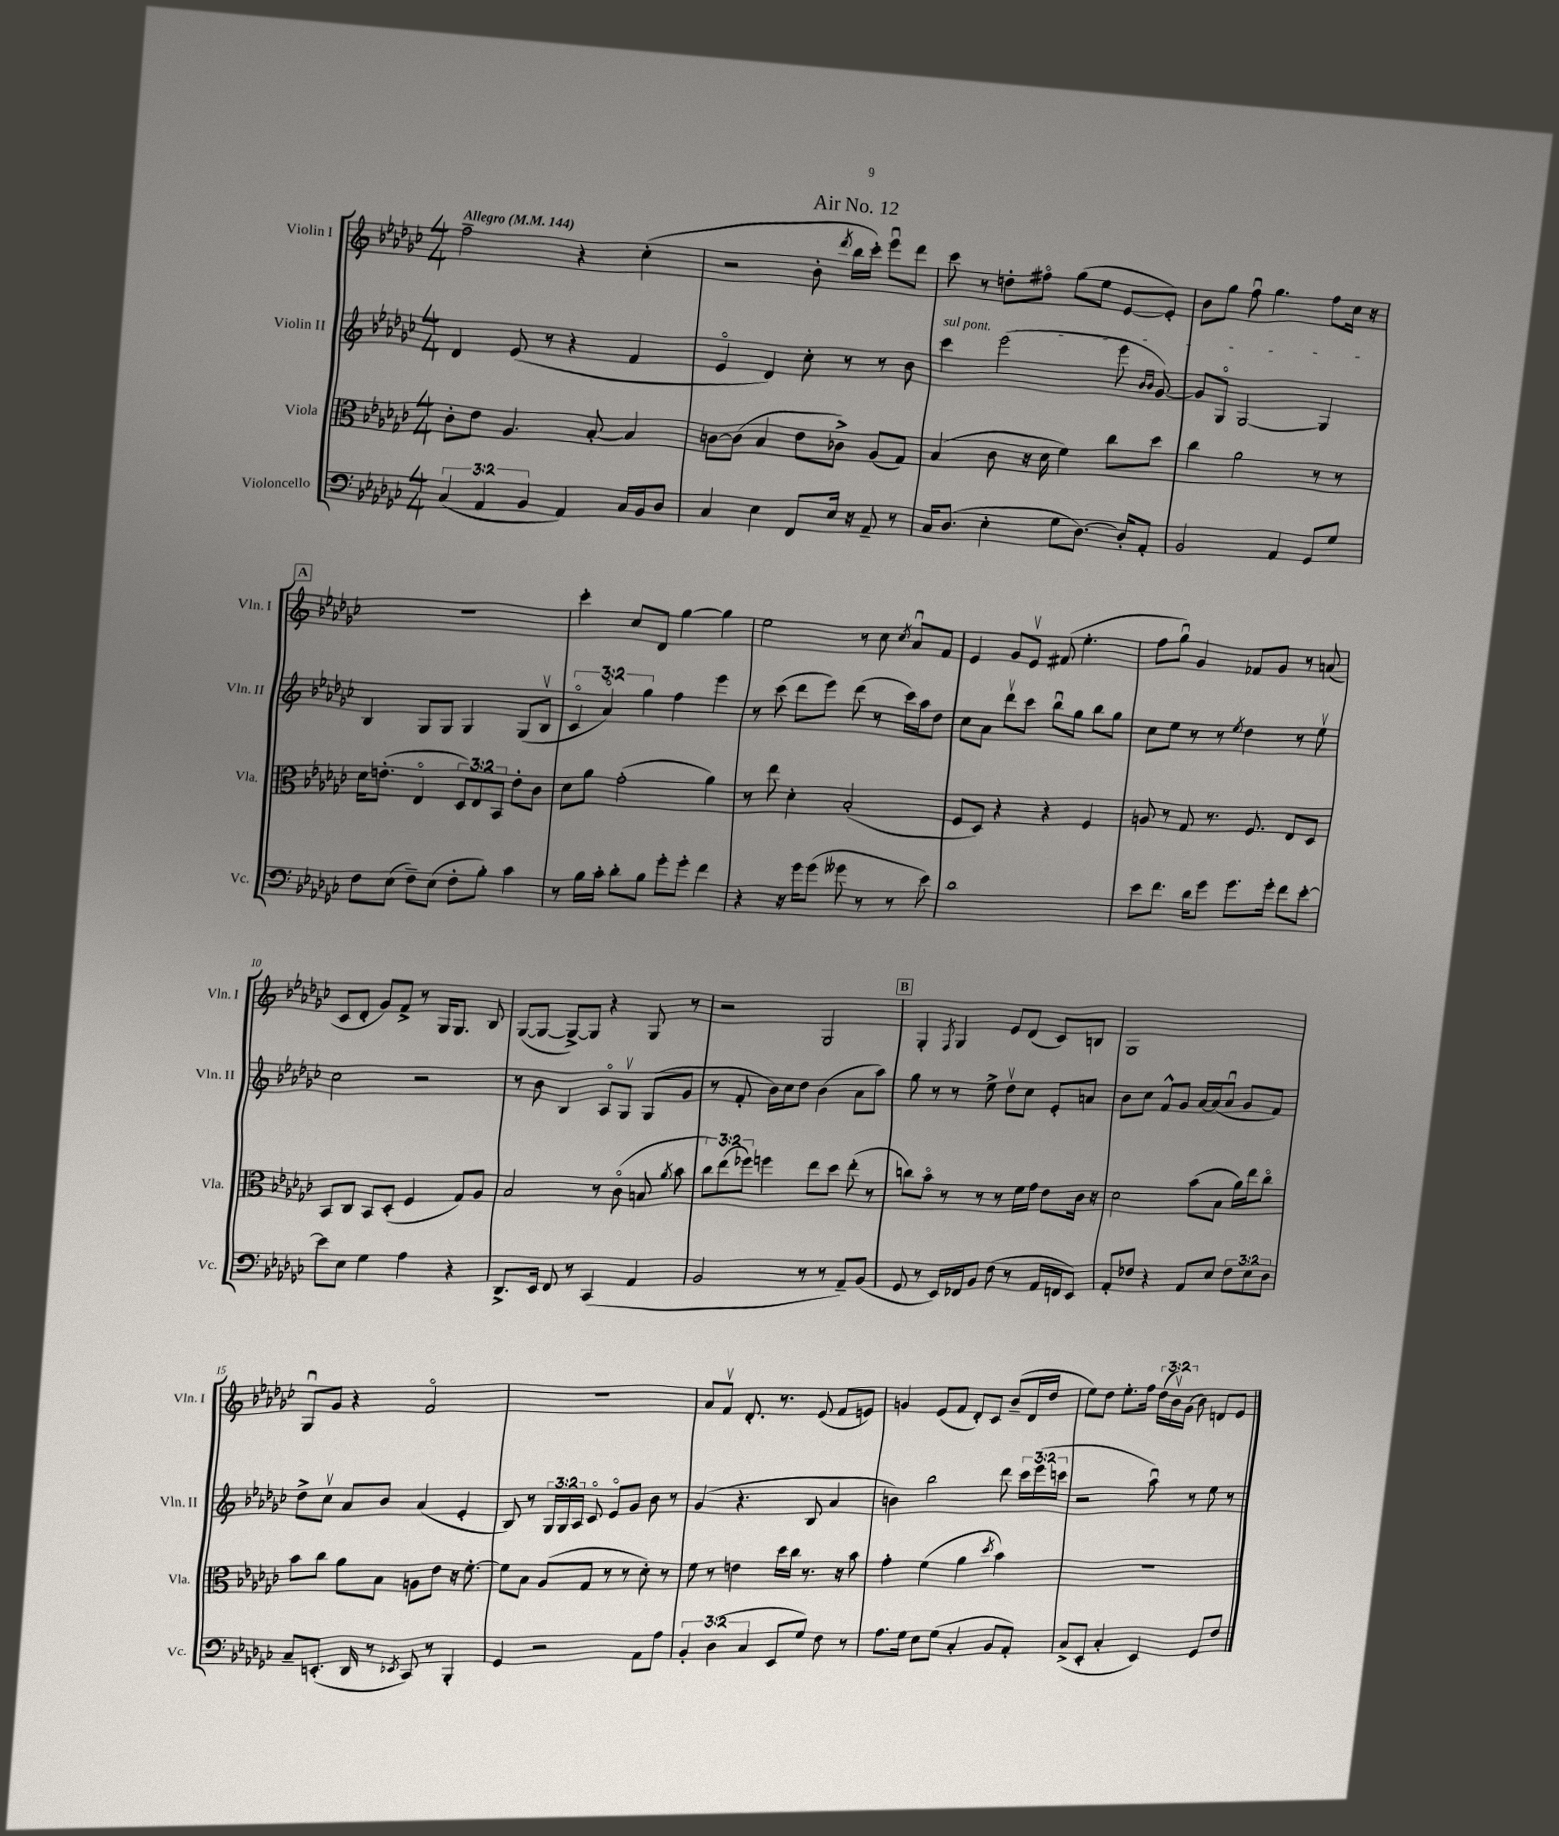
\header { title = "Air No. 12" }
<<
\new StaffGroup <<
\new Staff = "s0" \with { instrumentName = "Violin I" shortInstrumentName = "Vln. I" } {
    \clef treble \key ges \major \numericTimeSignature \time 4/4 \override Staff.TupletNumber.text = #tuplet-number::calc-fraction-text \tempo "Allegro" 4 = 144
    \autoBeamOff f''2-- r4 ces''4-.( |
    r2 bes'8-. \acciaccatura { des'''8 } bes''16[ ces'''16]-.) ees'''8[\downbow des'''8] |
    ces'''8 r8 d''8[-. fis''8]\flageolet ges''8[( ees''8] ees'8[~ ees'8]-.) |
    bes'8[ ges''8] f''8\downbow ges''4. f''8[ ces''16] r16 |
    \mark \markup { \box "A" } R1 |
    ces'''4-. ces''8[ des'8] ges''4~ ges''4 |
    ees''2 r8 ces''8 \acciaccatura { ces''8 } aes'8[\downbow f'8] |
    ees'4 ges'8[ ees'8]\upbow fis'8( ees''4.-. |
    f''8[ ges''8]\downbow) ges'4 fes'8[ ges'8] r8 a'8( |
    ces'8[ des'8]-. ges'8[) f'8]-> r8 ges16[ ges8.] bes8 |
    ges8[~( ges8]~ ges8[~->) ges8] r4 ges8 r8 |
    r2 ges2 |
    \mark \markup { \box "B" } ges4-. \acciaccatura { f8 } ges4 ees'8[ des'8]( ces'8[) b8] |
    ges1 |
    ges8[\downbow ges'8] r4 f'2\flageolet |
    r1 |
    aes'8[ f'8]\upbow des'8.-. r8. ees'8( f'8[ e'8]) |
    g'4 ees'8[( f'8] des'8[-.) ces'8] bes'8[--( des'16 des''16] |
    ees''8[) des''8] ees''8.[-. f''16] \tuplet 3/2 { des''16[( bes'16\upbow) ges'16]( } bes'8) d'8[ ees'8] \bar "|." |
}
\new Staff = "s1" \with { instrumentName = "Violin II" shortInstrumentName = "Vln. II" } {
    \clef treble \key ges \major \numericTimeSignature \time 4/4 \override Staff.TupletNumber.text = #tuplet-number::calc-fraction-text
    \autoBeamOff des'4 ees'8( r8 r4 f'4 |
    ees'4\flageolet des'4) ces''8-. r8 r8 bes'8 |
    \once \override TextSpanner.bound-details.left.text = \markup { \italic "sul pont." } ces'''4\startTextSpan ees'''2( ees'''8 \grace { bes'16[ bes'16] } ges'8~) |
    ges'8[ ges8]\flageolet ges2~ ges4\stopTextSpan |
    \mark \markup { \box "A" } bes4 ges8[ ges8] ges4 ges8[( bes8]\upbow |
    \tuplet 3/2 { ces'4\flageolet aes'4\flageolet) ges''4 } f''4 ees'''4 |
    r8 ces'''8( des'''8[ ees'''8]) des'''8( r8 ces'''16[) aes''16 des''8] |
    ces''8[ aes'8] des'''8[\upbow ces'''8] bes''8[\downbow ges''8] bes''8[ ges''8] |
    ces''8[ ees''8] r8 r8 \acciaccatura { ees''8 } des''4 r8 ees''8\upbow |
    ces''2 r2 |
    r8 bes'8 bes4 aes8[\flageolet ges8]\upbow ges8[( ges'8] |
    r8 f'8-. bes'16[) ces''16 des''8] bes'4( aes'8[ aes''8]) |
    \mark \markup { \box "B" } ges''8 r8 r8 ees''8-> des''8[\upbow ces''8] ees'8[-. a'8] |
    bes'8[ ces''8] f'8[-^ ges'8] aes'16[~ aes'16( aes'8]\downbow ges'8[ f'8]) |
    des''8[-> ces''8]\upbow aes'8[ bes'8] aes'4( ees'4-. |
    bes8) r8 \tuplet 3/2 { ges16[ ges16 aes16] } ces'8\flageolet ees'8[\flageolet ges'8] bes'8 r8 |
    ges'4( r4. bes8 aes'4 |
    b'4) bes''2 des'''8 \tuplet 3/2 { ces'''16[ ees'''16( c'''16] } |
    r2 aes''8\downbow) r8 ees''8 r8 \bar "|." |
}
\new Staff = "s2" \with { instrumentName = "Viola" shortInstrumentName = "Vla." } {
    \clef alto \key ges \major \numericTimeSignature \time 4/4 \override Staff.TupletNumber.text = #tuplet-number::calc-fraction-text
    \autoBeamOff ces'8[-. ees'8] aes4. bes8~-. bes4 |
    c'8[~ c'8]( bes4 ees'8[ ces'8]->) aes8[( ges8]) |
    bes4( ces'8 r16 des'16 f'4) ces''8[ des''8] |
    ces''4 aes'2 r8 r8 |
    \mark \markup { \box "A" } des'16[ e'8.]-.( ees4\flageolet \tuplet 3/2 { des8[) ees8 bes,8] } e'8[-. ces'8] |
    des'8[ aes'8] ges'2-.( aes'4) |
    r8 ees''8 des'4-. bes2-.( |
    f8[ des8]) r4 r4 f4 |
    a8 r8 ges8 r8. f8. ees8[ des8] |
    bes,8[ ces8] bes,8[ des8]-.( f4 ges8[) aes8] |
    bes2 r8 ces'8\flageolet( b8 \acciaccatura { aes'8 } bes'8 |
    \tuplet 3/2 { ces''8[) ees''8( fes''8]) } f''4 ees''8[ des''8] ees''8-.( r8 |
    \mark \markup { \box "B" } c''8[) bes'8]\flageolet r8 r8 r8 f'16[ ges'16] ees'8[ ces'16] r16 |
    des'2 bes'8[( bes8] aes'16[) ees''16 ces''8]\flageolet |
    bes'8[ ces''8] aes'8[ bes8] a8[ ees'8] r16 f'8.~-. |
    f'8[ bes8] aes8[( ges8] r8 r8 des'8-.) r8 |
    f'8 r8 e'4 des''16[ ces''16] r8. r16 bes'8 |
    ges'4-. f'4( aes'4 \acciaccatura { des''8 } bes'4) |
    r1 \bar "|." |
}
\new Staff = "s3" \with { instrumentName = "Violoncello" shortInstrumentName = "Vc." } {
    \clef bass \key ges \major \numericTimeSignature \time 4/4 \override Staff.TupletNumber.text = #tuplet-number::calc-fraction-text
    \autoBeamOff \tuplet 3/2 { ces4( aes,4 bes,4 } aes,4) ces16[ bes,16 des8] |
    ces4 ees4 f,8[ ees16] r16 aes,8-- r8 |
    ces16[ des8.]( ees4-. ges8[ des8.]~) des16[-. aes,8]-. |
    bes,2 aes,4 ges,8[ ges8] |
    \mark \markup { \box "A" } f8[ ees8]( f8[--) ees8]( f8[-. bes8]-.) ces'4 |
    r8 bes16[ ces'16]-. des'8[-. bes8] ges'8[-. ges'8]-. f'4 |
    r4 r16 ges'16[ ges'8]( geses'8 r8 r8 ees'8) |
    des'1 |
    ees'8[ f'8.] des'16[ ges'8] ges'8.[ ges'16]-. f'8[ ees'8]~-. |
    ees'8[ ees8] ges4 aes4 r4 |
    des,8.[-> ees,16] f,8 r8 ces,4( aes,4 |
    bes,2 r8 r8 aes,8[--) bes,8]( |
    \mark \markup { \box "B" } ges,8 r8 ees,16[) fes,16 bes,8] f8( r8 aes,16[ f,16 ees,8]) |
    aes,8[-. fes8] r4 aes,8[ ees8] \tuplet 3/2 { fes8[ ees8 des8] } |
    ces8[-- e,8.]-.( des,16 r8 \acciaccatura { ees,8 } ces,8) r8 bes,,4-. |
    ges,4 r2 aes,8[ aes8] |
    \tuplet 3/2 { bes,4-. des4( ces4 } ees,8[ ges8]) f8 r8 |
    aes8.[ ges16] ees8[ ges8]( ces4-. bes,8[ aes,8]-.) |
    ces8[->( ees,8]-. ces4-. ees,4) ges,8[ f8] \bar "|." |
}
>>
>>
